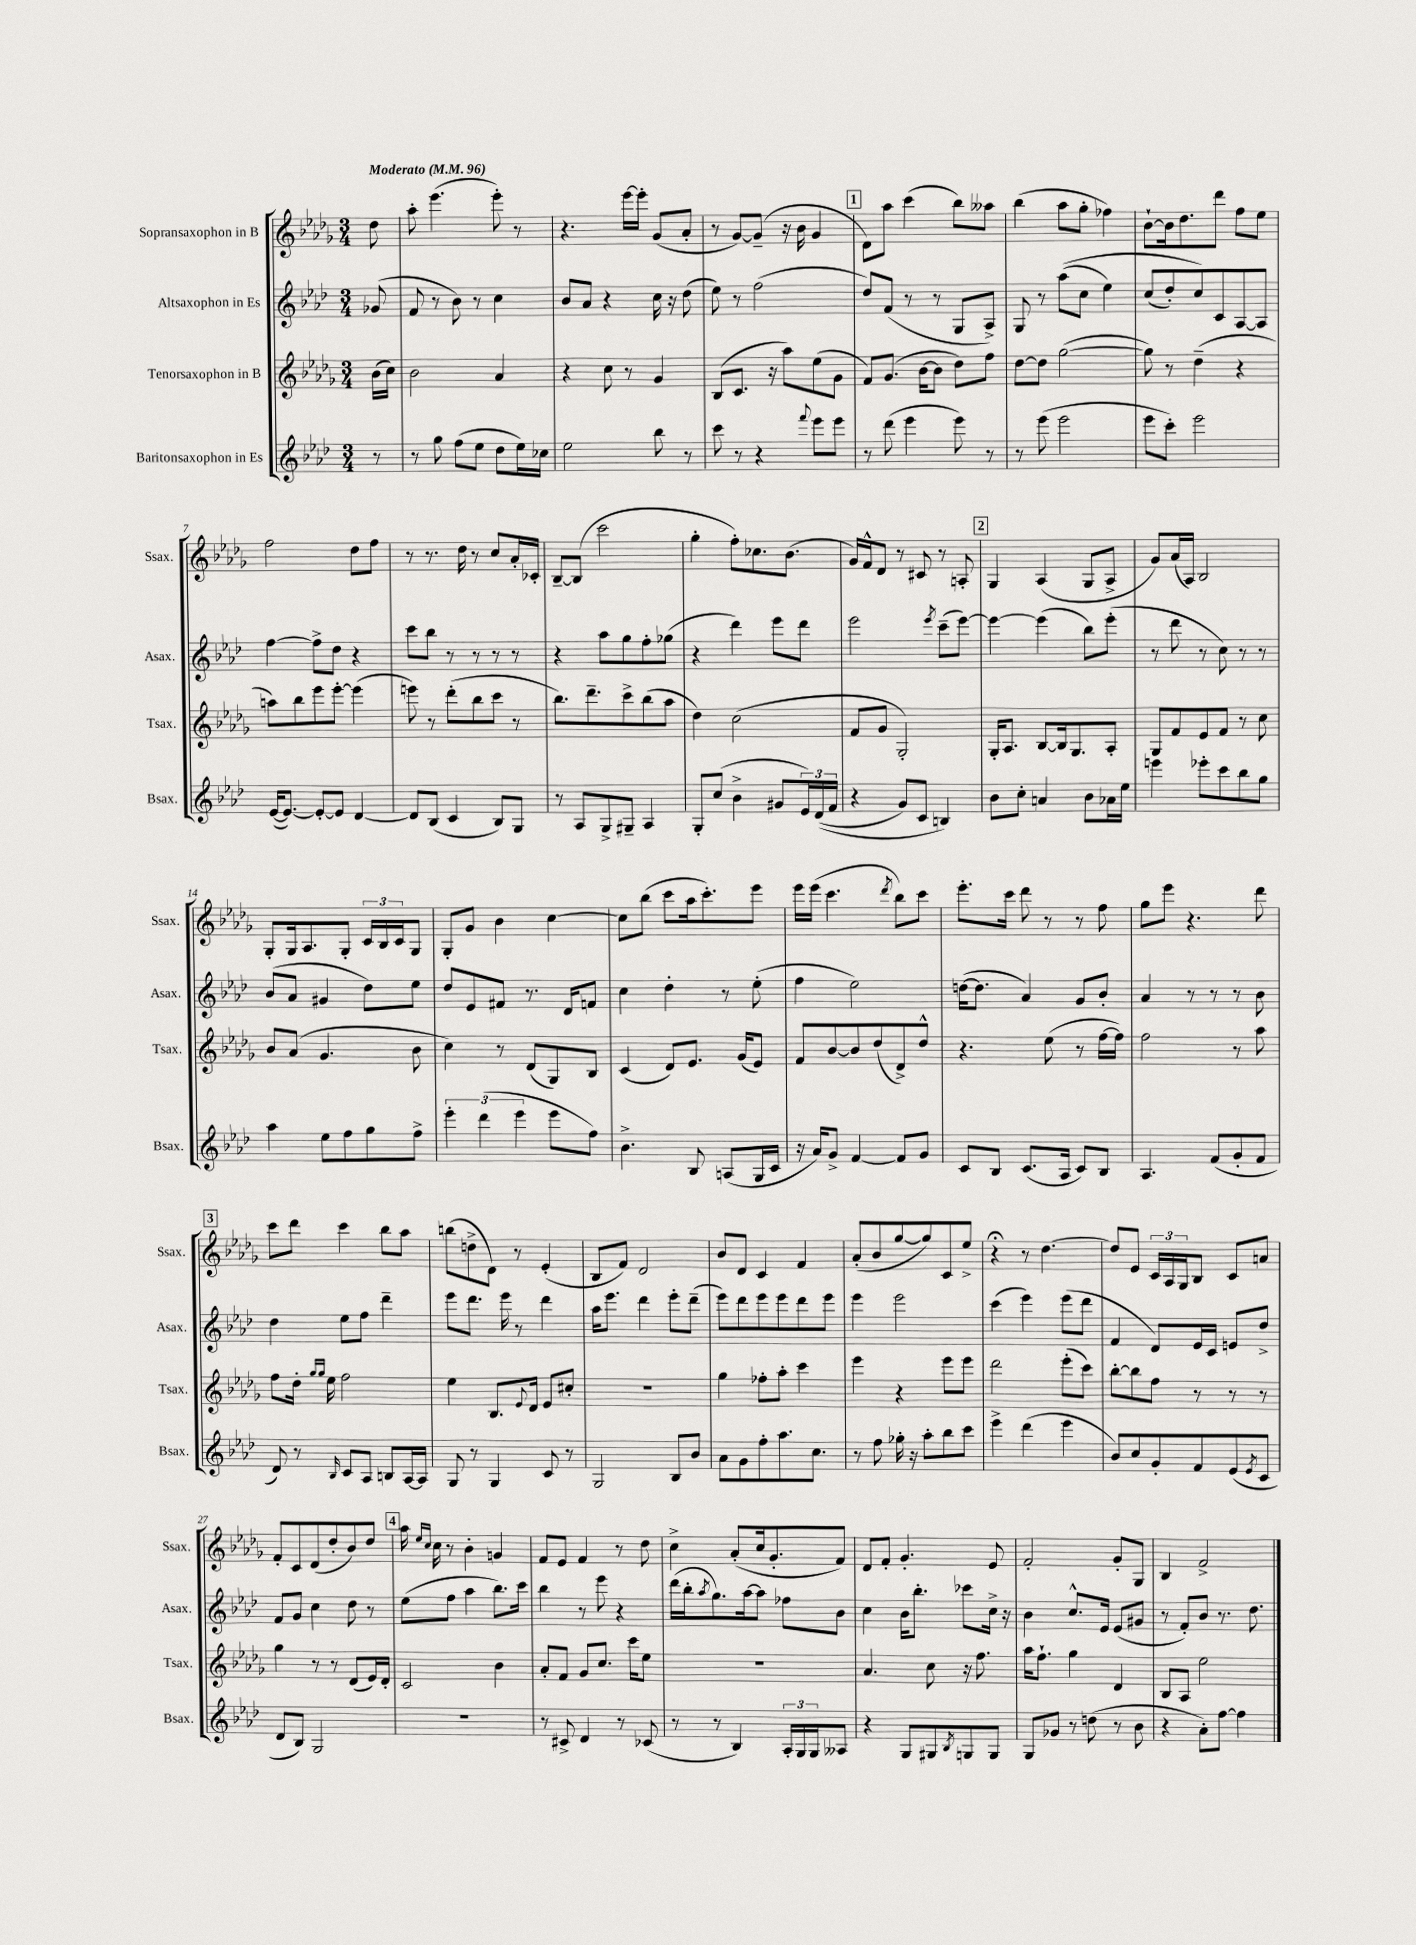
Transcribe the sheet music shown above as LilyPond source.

<<
\new StaffGroup <<
\new Staff = "s0" \with { instrumentName = "Sopransaxophon in B" shortInstrumentName = "Ssax." } {
    \clef treble \key des \major \numericTimeSignature \time 3/4 \partial 8 \tempo "Moderato" 4 = 96
    des''8 |
    aes''8-. ees'''4.( ees'''8-.) r8 |
    r4. ees'''16~ ees'''16-. ges'8( aes'8-. |
    r8 ges'8~) ges'8--( r16 bes'16 ges'4 |
    \mark \markup { \box "1" } des'8) aes''8 c'''4( bes''8) aeses''8 |
    bes''4( aes''8 ges''8-. fes''4) |
    bes'8~-! bes'16 des''8. des'''8 f''8 ees''8 |
    f''2 des''8 f''8 |
    r8 r8. des''16 r8 c''8 aes'16-. ces'16-. |
    bes8~-- bes8( c'''2 |
    ges''4-. f''8-.) ces''8. bes'8.( |
    ges'16) f'16-^ des'8 r8 cis'8 r8 a8-. |
    \mark \markup { \box "2" } ges4 aes4( ges8 aes8-> |
    ges'8) aes'16( aes16) bes2 |
    ges8-. ges16 aes8. ges8-. \tuplet 3/2 { c'16 bes16 c'16 } ges8 |
    ges8-. ges'8 bes'4 c''4~ |
    c''8 bes''8( c'''8 aes''16 c'''8.-.) ees'''8 |
    ees'''16 ees'''16( c'''4. \acciaccatura { des'''8 } bes''8) c'''8 |
    ees'''8.-. c'''16 des'''8 r8 r8 f''8 |
    ges''8 ees'''8 r4. des'''8 |
    \mark \markup { \box "3" } c'''8 des'''8 c'''4 bes''8 aes''8 |
    b''8( d''8-> des'8) r8 ees'4-.( |
    bes8 f'8) des'2 |
    bes'8 des'8 c'4 f'4 |
    aes'8-.( bes'8 ges''8~ ges''8) c'8 ees''8-> |
    r4\fermata r8 des''4.~ |
    des''8 ees'8 \tuplet 3/2 { c'16 aes16 ges16 } bes8 c'8 a'8 |
    f'8-. c'8 des'8( des''8-. bes'8) des''8 |
    \mark \markup { \box "4" } aes''16 \grace { ees''16 c''16 } c''16 r8 bes'4-. g'4 |
    f'8 ees'8 f'4 r8 des''8 |
    c''4-> aes'8-.( c''16 ges'8.-. f'8) |
    des'8 f'8-. ges'4.-. ees'8 |
    f'2-. ges'8-. ges8 |
    bes4 f'2-> \bar "|." |
}
\new Staff = "s1" \with { instrumentName = "Altsaxophon in Es" shortInstrumentName = "Asax." } {
    \clef treble \key aes \major \numericTimeSignature \time 3/4 \partial 8
    ges'8( |
    f'8 r8 bes'8) r8 c''4 |
    bes'8 aes'8 r4 c''16 r16 des''8( |
    ees''8) r8 f''2( |
    \mark \markup { \box "1" } des''8) f'8( r8 r8 g8 aes8->) |
    g8 r8 aes''8(\( c''8 ees''4) |
    c''8( des''8-.) c''8\) c'8 aes8~ aes8 |
    f''4~ f''8-> des''8 r4 |
    c'''8 bes''8 r8 r8 r8 r8 |
    r4 aes''8 g''8 f''8-. ges''8( |
    r4 des'''4) ees'''8 des'''8 |
    ees'''2 \acciaccatura { ees'''8 } c'''8--( ees'''8~) |
    \mark \markup { \box "2" } ees'''4~ ees'''4( bes''8) ees'''8-.( |
    r8 des'''8 r8 c''8) r8 r8 |
    bes'8( aes'8 gis'4 des''8) ees''8 |
    des''8 ees'8 fis'8 r8. des'16 f'8 |
    c''4 des''4-. r8 ees''8-.( |
    f''4 ees''2) |
    d''16~( d''8. aes'4) g'8 bes'8-. |
    aes'4 r8 r8 r8 bes'8 |
    \mark \markup { \box "3" } des''4 ees''8 f''8 des'''4-- |
    ees'''8 des'''8. ees'''16 r8 des'''4 |
    aes''16 ees'''8. des'''4 ees'''8-. des'''8--( |
    ees'''8) des'''8 ees'''8 ees'''8 des'''8 ees'''8 |
    ees'''4 ees'''2 |
    c'''4( ees'''4) ees'''8( des'''8 |
    f'4 des'8) ees'16 c'16 e'8 des''8-> |
    f'8 g'8 c''4 des''8 r8 |
    \mark \markup { \box "4" } ees''8( f''8 aes''4 bes''8.) c'''16 |
    bes''4 r8 ees'''8 r4 |
    des'''16( bes''16-. \acciaccatura { aes''8 } g''8.) aes''16~ aes''8 fes''8 bes'8 |
    c''4 bes'16 bes''8.-. ces'''8 c''16-> r16 |
    bes'4 c''8.-^ ees'16 ees'8( gis'8 |
    r8 f'8-.) bes'8 r8. des''8. \bar "|." |
}
\new Staff = "s2" \with { instrumentName = "Tenorsaxophon in B" shortInstrumentName = "Tsax." } {
    \clef treble \key des \major \numericTimeSignature \time 3/4 \partial 8
    bes'16( c''16) |
    bes'2 aes'4 |
    r4 c''8 r8 ges'4 |
    bes8( c'8. r16 aes''8) ees''8( ges'8 |
    \mark \markup { \box "1" } f'8) ges'8.( bes'16~ bes'8 des''8) f''8 |
    des''8~ des''8 ges''2~( |
    ges''8) r8 des''4--( r4 |
    a''8) bes''8 ees'''8 ees'''8~-. ees'''4( |
    e'''8) r8 des'''8-.( bes''8 c'''8 r8 |
    bes''8.) des'''8.-- c'''8-> bes''8( aes''8 |
    des''4) c''2( |
    f'8 ges'8 ges2-.) |
    \mark \markup { \box "2" } ges16-. aes8. bes8~ bes16 ges8. aes8-. |
    ges8 f'8 ees'8 f'8 r8 c''8 |
    bes'8 aes'8( ges'4. bes'8 |
    c''4) r8 des'8( ges8) bes8 |
    c'4( des'8) ees'8. ges'16( ees'8) |
    f'8 bes'8~ bes'8 des''8( des'8->) des''8-^ |
    r4. ees''8( r8 f''16~ f''16) |
    f''2 r8 aes''8 |
    \mark \markup { \box "3" } f''8 des''16-. \grace { ges''16 ges''16 } ees''16 f''2 |
    ees''4 bes8. \appoggiatura { ees'8 } des'16 ees'8 cis''8-. |
    R2. |
    ges''4 fes''8-. aes''8-. c'''4 |
    ees'''4 r4 ees'''8 ees'''8 |
    des'''2 ees'''8-.( c'''8) |
    bes''8~-. bes''8 f''8 r8 r8 r8 |
    ges''4 r8 r8 des'8( ees'16) des'16-. |
    \mark \markup { \box "4" } c'2 bes'4 |
    aes'8-. f'8 ges'8 c''8. c'''16 ees''8 |
    R2. |
    aes'4. c''8 r16 f''8. |
    aes''16 f''8.-! ges''4 des'4 |
    bes8 aes8 ees''2 \bar "|." |
}
\new Staff = "s3" \with { instrumentName = "Baritonsaxophon in Es" shortInstrumentName = "Bsax." } {
    \clef treble \key aes \major \numericTimeSignature \time 3/4 \partial 8
    r8 |
    r8 g''8 f''8( ees''8 des''8 ees''16) ces''16 |
    ees''2 bes''8 r8 |
    c'''8 r8 r4 \appoggiatura { f'''8 } ees'''8 ees'''8 |
    \mark \markup { \box "1" } r8 des'''8( ees'''4 ees'''8) r8 |
    r8 ees'''8( ees'''2 |
    ees'''8 c'''8-.) ees'''2 |
    ees'16~( ees'8.~) ees'8~-. ees'8 des'4~ |
    des'8 bes8( c'4 bes8) g8 |
    r8 aes8 g8-> gis8-- aes4 |
    g8-. c''8( bes'4-> gis'8 \tuplet 3/2 { ees'16) des'16(\( f'16 } |
    r4 g'8) c'8 b4\) |
    \mark \markup { \box "2" } bes'8 c''8-. a'4 bes'8 aes'16 ees''16 |
    e'''4 ees'''8-. c'''8 bes''8 g''8 |
    aes''4 ees''8 f''8 g''8 f''8-> |
    \tuplet 3/2 { ees'''4-. des'''4( ees'''4 } ees'''8 f''8) |
    bes'4.-> bes8 a8( g16 c'16 |
    r16 aes'16) g'8-> f'4~ f'8 g'8 |
    c'8 bes8 c'8.( aes16 c'8) bes8 |
    aes4. f'8( g'8-. f'8 |
    \mark \markup { \box "3" } des'8) r8 \grace { bes16 } c'8 aes8 b8 aes16~ aes16 |
    g8 r8 g4 c'8 r8 |
    g2 bes8 bes'8 |
    aes'8 g'8 f''8-. aes''8. c''8. |
    r8 f''8 ges''16-. r16 aes''8-. bes''8 c'''8 |
    ees'''4-> des'''4( ees'''4 |
    bes'8) c''8 g'8-. f'8 ees'8( \acciaccatura { ees'8 } c'8 |
    des'8 bes8) g2 |
    \mark \markup { \box "4" } R2. |
    r8 cis'8-> des'4 r8 ces'8( |
    r8 r8 bes4) \tuplet 3/2 { aes16-. g16 g16 } aeses8 |
    r4 g8 gis8 \acciaccatura { bes8 } g8 g8 |
    g8 ges'8 r8 d''8( r8 bes'8 |
    r4 aes'8-.) f''8~ f''4 \bar "|." |
}
>>
>>
